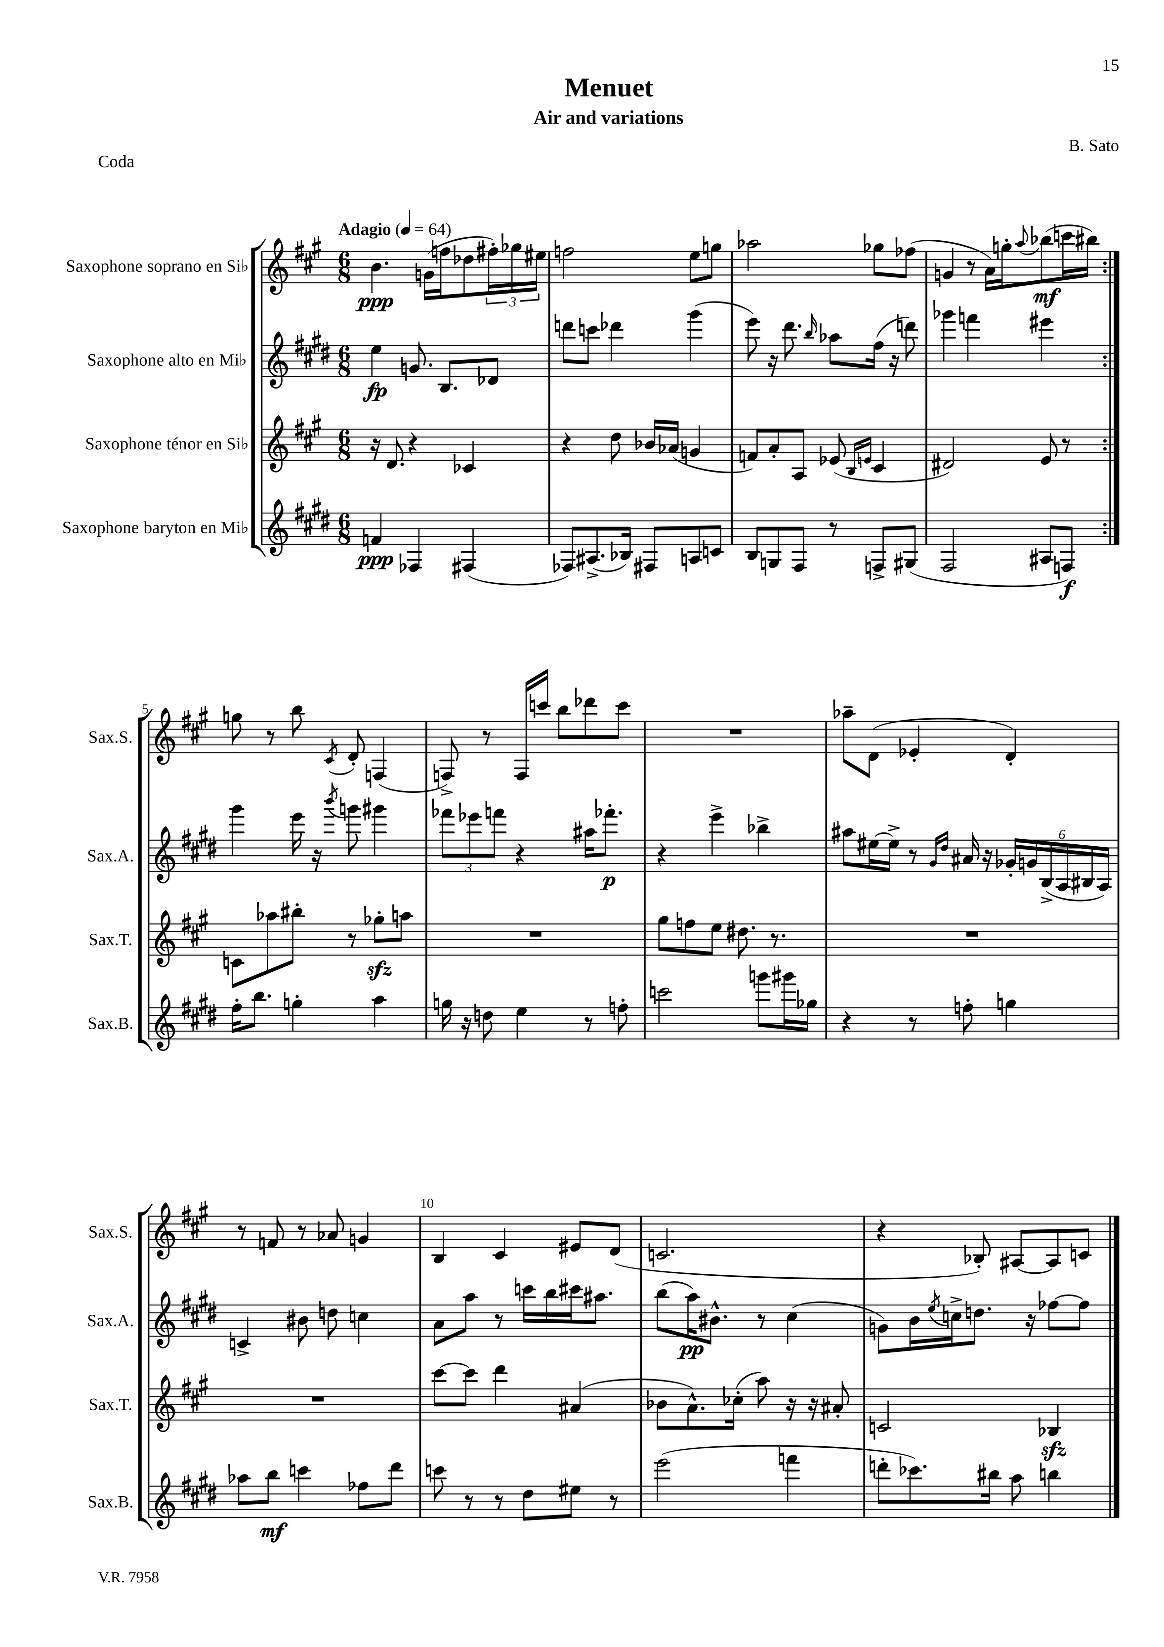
\header { title = "Menuet" composer = "B. Sato" subtitle = "Air and variations" piece = "Coda" }
<<
\new StaffGroup <<
\new Staff = "s0" \with { instrumentName = "Saxophone soprano en Sib" shortInstrumentName = "Sax.S." } {
    \clef treble \key a \major \numericTimeSignature \time 6/8 \tempo "Adagio" 4 = 64
    \repeat volta 2 { b'4.\ppp g'16( f''16 des''8 \tuplet 3/2 { fis''16-.) ges''16 eis''16 } |
    f''2 e''8 g''8 |
    aes''2 ges''8 fes''8( |
    g'4 r8 a'16) g''16-. \appoggiatura { a''8 } bes''8\mf( c'''16 bis''16) | }
    g''8 r8 b''8 \acciaccatura { cis'8 } d'8-. f4( |
    f8->) r8 f16 c'''16 b''8 des'''8 c'''8 |
    R2. |
    aes''8-- d'8( ees'4-. d'4-.) |
    r8 f'8 r8 aes'8 g'4 |
    b4 cis'4 eis'8 d'8( |
    c'2. |
    r4 bes8-.) ais8~ ais8 c'8 \bar "|." |
}
\new Staff = "s1" \with { instrumentName = "Saxophone alto en Mib" shortInstrumentName = "Sax.A." } {
    \clef treble \key e \major \numericTimeSignature \time 6/8
    \repeat volta 2 { e''4\fp g'8. b8. des'8 |
    d'''8 c'''8 des'''4 gis'''4( |
    e'''8) r16 dis'''8. \grace { b''16 } aes''8 fis''16( r16 d'''8) |
    ges'''4 f'''4 eis'''4 | }
    gis'''4 e'''16 r16 \acciaccatura { b'''8 } g'''8 gis'''4 |
    \tuplet 3/2 { fes'''8 ees'''8 f'''8 } r4 ais''16 fes'''8.-.\p |
    r4 e'''4-> bes''4-> |
    ais''8 eis''16~ eis''16-> r8 \grace { gis'16 dis''16 } ais'16 r16 \tuplet 6/4 { ges'16-. g'16 b16->( a16 bis16 a16) } |
    c'4-> bis'8 d''8 c''4 |
    a'8 a''8 r8 c'''16 b''16 cis'''16 ais''8. |
    b''8( a''16\pp) bis'8.-^ r8 cis''4( |
    g'8) b'16 \acciaccatura { e''8 } c''16-> d''8. r16 fes''8~ fes''8 \bar "|." |
}
\new Staff = "s2" \with { instrumentName = "Saxophone ténor en Sib" shortInstrumentName = "Sax.T." } {
    \clef treble \key a \major \numericTimeSignature \time 6/8
    \repeat volta 2 { r16 d'8. r4 ces'4 |
    r4 d''8 bes'16 aes'16( g'4 |
    f'8) a'8-. a8 ees'8( \grace { b16 e'16 } cis'4 |
    dis'2) e'8 r8 | }
    c'8 aes''8 bis''8-. r8 ges''8-.\sfz a''8 |
    R2. |
    gis''8 f''8 e''8 dis''8. r8. |
    R2. |
    R2. |
    cis'''8~ cis'''8 d'''4 ais'4( |
    bes'8 a'8.-^) ces''16-.( a''8) r16 r16 ais'8-. |
    c'2 bes4\sfz \bar "|." |
}
\new Staff = "s3" \with { instrumentName = "Saxophone baryton en Mib" shortInstrumentName = "Sax.B." } {
    \clef treble \key e \major \numericTimeSignature \time 6/8
    \repeat volta 2 { f'4\ppp fes4 fis4( |
    fes8) ais8.->( bes16) fis8 a8 c'8 |
    b8 g8 fis8 r8 f8-> gis8( |
    fis2 ais8 f8\f) | }
    fis''16-. b''8. g''4-. a''4 |
    g''16 r16 d''8 e''4 r8 f''8-. |
    c'''2 g'''8 gis'''16 ges''16 |
    r4 r8 f''8-. g''4 |
    aes''8 b''8\mf c'''4 fes''8 dis'''8 |
    c'''8 r8 r8 dis''8 eis''8 r8 |
    e'''2( f'''4 |
    d'''8-. ces'''8.) bis''16 a''8 b''4 \bar "|." |
}
>>
>>
\layout { \context { \Score \override BarNumber.break-visibility = ##(#f #t #t) barNumberVisibility = #(every-nth-bar-number-visible 5) } }
